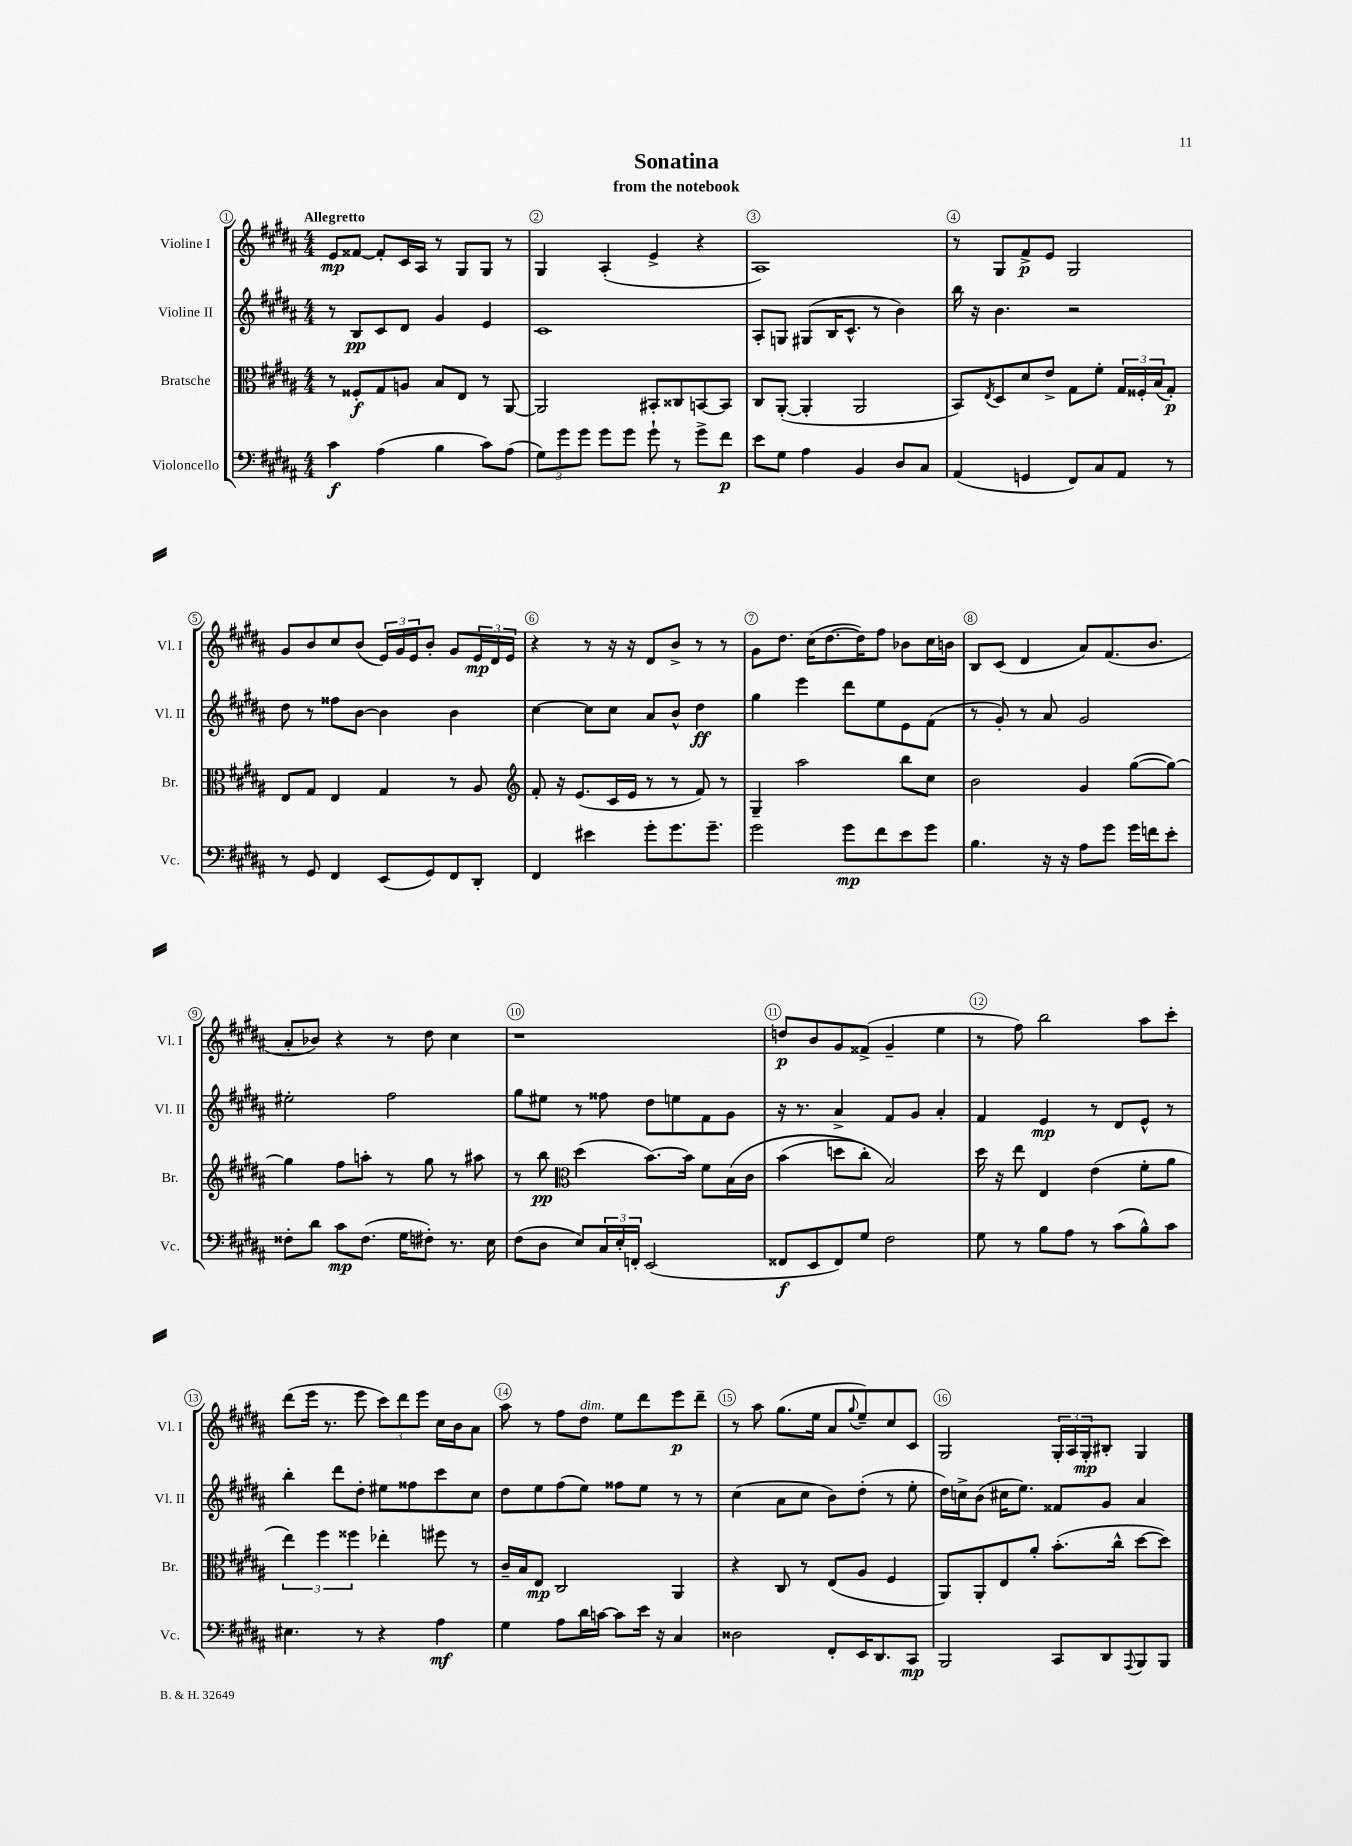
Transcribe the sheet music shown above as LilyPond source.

\header { title = "Sonatina" subtitle = "from the notebook" }
<<
\new StaffGroup <<
\new Staff = "s0" \with { instrumentName = "Violine I" shortInstrumentName = "Vl. I" } {
    \clef treble \key b \major \numericTimeSignature \time 4/4 \tempo "Allegretto"
    e'8\mp fisis'8~ fisis'8-. cis'16 ais16 r8 gis8 gis8 r8 |
    gis4 ais4-.( e'4-> r4 |
    ais1) |
    r8 gis8 fis'8->\p e'8 gis2 |
    gis'8 b'8 cis''8 b'8( \tuplet 3/2 { e'16) gis'16 e'16 } b'8-. gis'8 \tuplet 3/2 { e'16\mp dis'16 e'16 } |
    r4 r8 r16 r16 dis'8 b'8-> r8 r8 |
    gis'8 dis''8. cis''16( dis''8.~ dis''16) fis''8 bes'8 cis''16 b'16 |
    b8 cis'8( dis'4 ais'8) fis'8.( b'8. |
    ais'8-. bes'8) r4 r8 dis''8 cis''4 |
    r1 |
    d''8\p b'8 gis'8 fisis'8->( gis'4-- e''4 |
    r8 fis''8) b''2 ais''8 cis'''8-. |
    dis'''8( e'''16 r8. e'''8 \tuplet 3/2 { cis'''8) dis'''8 e'''8 } cis''16 b'16 ais'8 |
    ais''8 r8 fis''8 dis''8^\markup { \italic "dim." } e''8 dis'''8 e'''8\p dis'''8-- |
    r8 ais''8 gis''8.( e''16 ais'8 \appoggiatura { gis''8 } e''8--) cis''8 cis'8 |
    gis2 \tuplet 3/2 { gis16-. ais16 gis16-.\mp } bis8-. gis4 \bar "|." |
}
\new Staff = "s1" \with { instrumentName = "Violine II" shortInstrumentName = "Vl. II" } {
    \clef treble \key b \major \numericTimeSignature \time 4/4
    r8 b8\pp cis'8 dis'8 gis'4 e'4 |
    cis'1 |
    ais8-. g8 gis8( b16 cis'8.-^ r8 b'4) |
    b''16 r16 b'4. r2 |
    dis''8 r8 fisis''8 b'8~ b'4 b'4 |
    cis''4~ cis''8 cis''8 ais'8 b'8-^ dis''4\ff |
    gis''4 e'''4 dis'''8 e''8 e'8 fis'8( |
    r8 gis'8-.) r8 ais'8 gis'2 |
    eis''2-. fis''2 |
    gis''8 eis''8 r8 fisis''8 dis''8 e''8 fis'8 gis'8 |
    r16 r8. ais'4-> fis'8 gis'8 ais'4-. |
    fis'4 e'4\mp r8 dis'8 e'8-^ r8 |
    b''4-. dis'''8 dis''8-. eis''8 fisis''8 cis'''8 cis''8 |
    dis''8 e''8 fis''8( e''8) fisis''8 e''8 r8 r8 |
    cis''4( ais'8 cis''8 b'8) dis''8-.( r8 e''8-. |
    dis''16) c''16-> b'8( cis''16 e''8.) fisis'8 gis'8 ais'4 \bar "|." |
}
\new Staff = "s2" \with { instrumentName = "Bratsche" shortInstrumentName = "Br." } {
    \clef alto \key b \major \numericTimeSignature \time 4/4
    r8 fisis8-.\f gis8 a8 b8 e8 r8 ais,8~ |
    ais,2 bis,8-. cisis8 b,8~ b,8 |
    cis8 ais,8~-.( ais,4-. ais,2 |
    b,8) \acciaccatura { e8 } dis8 dis'8 e'8-> gis8 fis'8-. \tuplet 3/2 { gis16 fisis16-. b16( } gis8-.\p) |
    e8 gis8 e4 gis4 r8 ais8 |
    \clef treble fis'8-. r16 e'8.( cis'16 e'16 r8 r8 fis'8) r8 |
    gis4-- ais''2 b''8 cis''8 |
    b'2 gis'4 gis''8~( gis''8~) |
    gis''4 fis''8 a''8-. r8 gis''8 r8 ais''8 |
    r8 b''8\pp \clef alto dis''4( b'8.~) b'16 fis'8 b16\( cis'16 |
    b'4( d''8 cis''8-.) b2\) |
    dis''16 r16 e''8 e4 e'4( fis'8-. ais'8 |
    \tuplet 3/2 { e''4) fis''4 fisis''4 } ees''4-. fis''8 r8 |
    cis'16-- b16 e8\mp cis2 ais,4 |
    r4 cis8 r8 e8( ais8 fis4 |
    ais,8) ais,8-. e8 ais'8-. b'8.-.( cis''16-^ dis''8~ dis''8) \bar "|." |
}
\new Staff = "s3" \with { instrumentName = "Violoncello" shortInstrumentName = "Vc." } {
    \clef bass \key b \major \numericTimeSignature \time 4/4
    cis'4\f ais4( b4 cis'8) ais8( |
    \tuplet 3/2 { gis8) gis'8 gis'8 } gis'8 gis'8 gis'8-! r8 gis'8-> fis'8\p |
    e'8 gis8 ais4 b,4 dis8 cis8 |
    ais,4( g,4 fis,8) cis8 ais,8 r8 |
    r8 gis,8 fis,4 e,8( gis,8) fis,8 dis,8-. |
    fis,4 eis'4 gis'8-. gis'8. gis'8.-- |
    gis'2 gis'8\mp fis'8 e'8 gis'8 |
    b4. r16 r16 ais8 gis'8 gis'16 f'16 e'8-. |
    fisis8-. dis'8 cis'8\mp fisis8.( gis16 fis8-.) r8. e16 |
    fis8( dis8 e8) \tuplet 3/2 { cis16 e16-. f,16-. } e,2( |
    fisis,8\f e,8 fisis,8) gis8 fis2 |
    gis8 r8 b8 ais8 r8 cis'8( b8-^) cis'8 |
    eis4. r8 r4 ais4\mf |
    gis4 ais8 dis'16 c'16~ c'8 e'16 r16 cis4 |
    disis2 fis,8-. e,16 dis,8. cis,8\mp |
    b,,2 cis,8 dis,8 \appoggiatura { ais,,8 } b,,8 b,,8 \bar "|." |
}
>>
>>
\layout { \context { \Score \override BarNumber.break-visibility = ##(#f #t #t) barNumberVisibility = #all-bar-numbers-visible \override BarNumber.stencil = #(make-stencil-circler 0.1 0.3 ly:text-interface::print) } }
